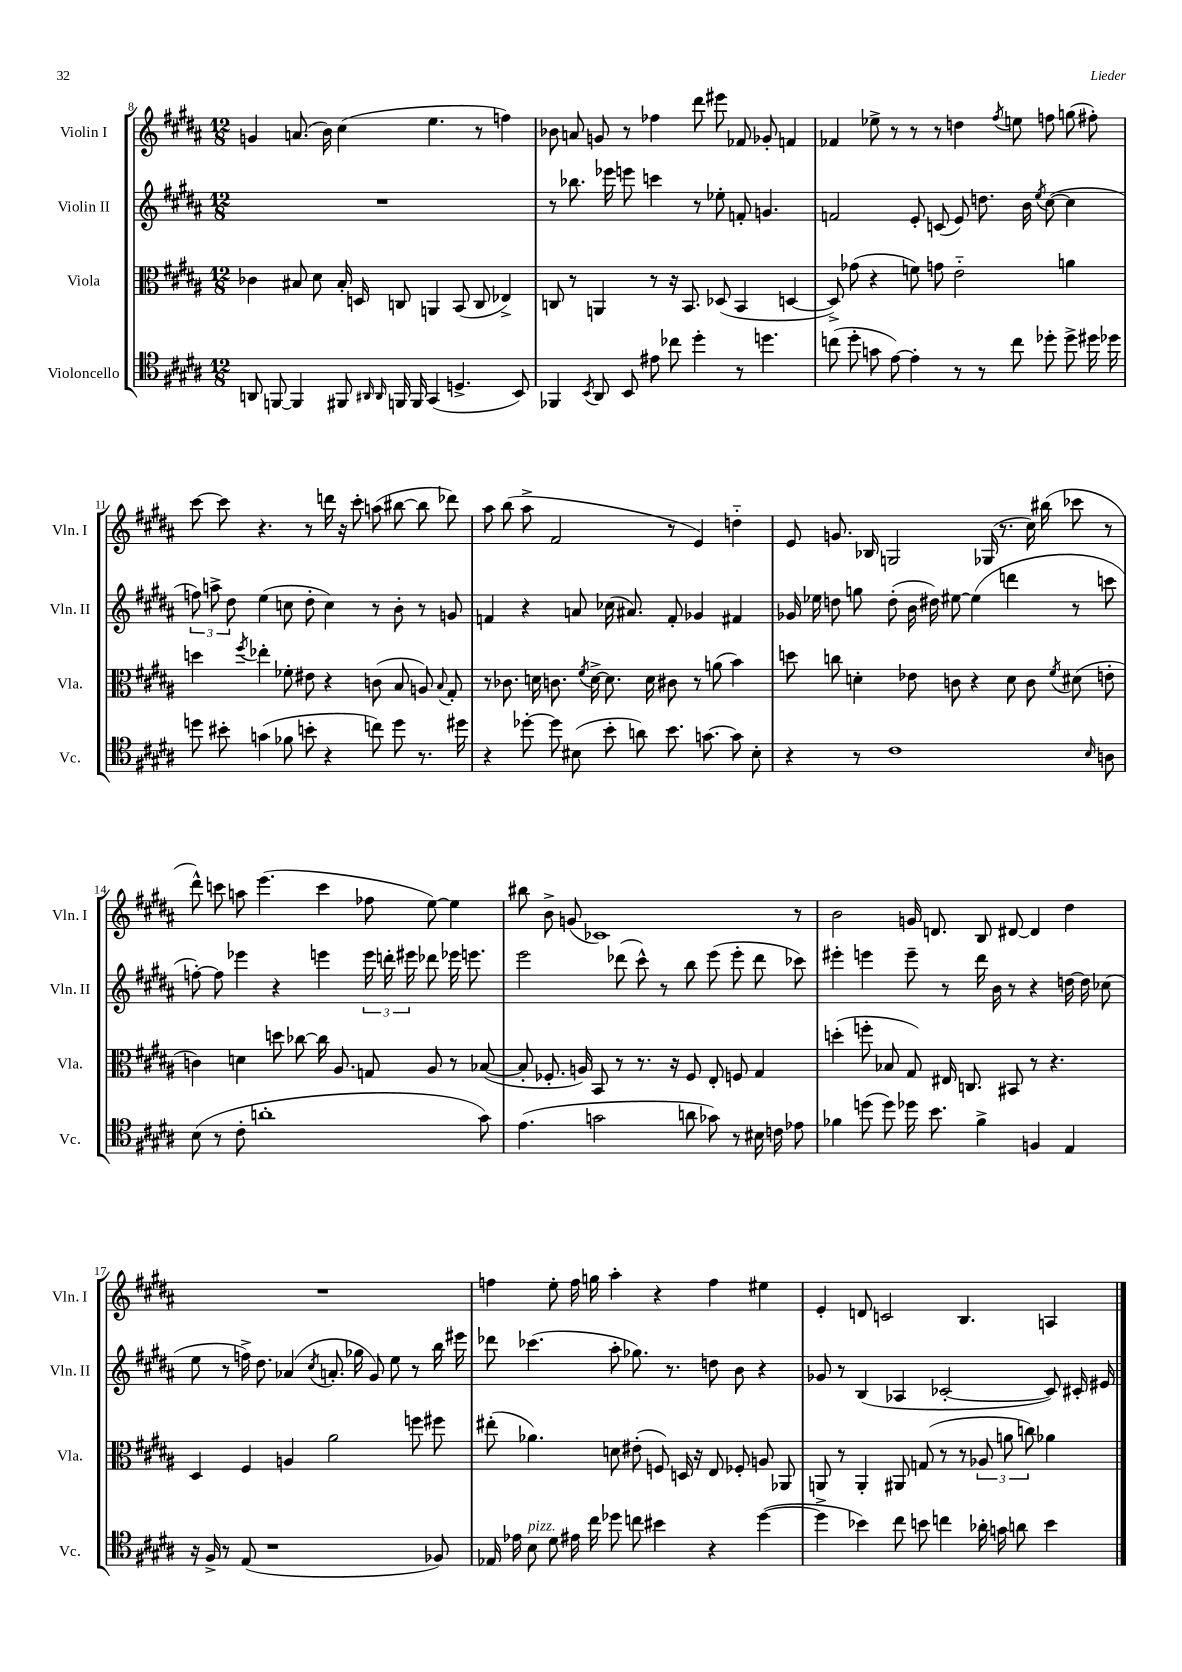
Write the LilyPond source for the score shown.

<<
\new StaffGroup <<
\new Staff = "s0" \with { instrumentName = "Violin I" shortInstrumentName = "Vln. I" } {
    \clef treble \key b \major \numericTimeSignature \time 12/8
    \autoBeamOff g'4 a'8.( b'16) cis''4( e''4. r8 f''4) |
    bes'8 a'8 g'8 r8 fes''4 dis'''8 eis'''8 fes'8 ges'8-. f'4 |
    fes'4 ees''8-> r8 r8 r8 d''4 \acciaccatura { fis''8 } e''8 f''8 g''8( fis''8-.) |
    cis'''8~ cis'''8 r4. r8 d'''16 r16 cis'''8-. a''8( bis''8~ bis''8 des'''8) |
    ais''8 b''8( ais''8-> fis'2 r8 e'4) d''4-_ |
    e'8 g'8. bes16 g2 ges16( r8. cis''16) bis''16( ces'''8 r8 |
    dis'''8-^) c'''8 a''8 e'''4.( c'''4 fes''8 e''8~) e''4 |
    bis''8 b'8-> g'8( ces'1) r8 |
    b'2 g'16 d'8. b8 dis'8~ dis'4 dis''4 |
    R1. |
    f''4 e''8-. f''16 g''16 ais''4-. r4 f''4 eis''4 |
    e'4-. d'8 c'2 b4. a4 \bar "|." |
}
\new Staff = "s1" \with { instrumentName = "Violin II" shortInstrumentName = "Vln. II" } {
    \clef treble \key b \major \numericTimeSignature \time 12/8
    \autoBeamOff R1. |
    r8 bes''8. ees'''16 e'''8 c'''4 r8 ees''8-. f'8-. g'4. |
    f'2 e'8-. c'8( e'8) d''8. b'16 \acciaccatura { e''8 } cis''8~( cis''4 |
    \tuplet 3/2 { f''8) a''8-> dis''8 } e''4( c''8 dis''8-. c''4) r8 b'8-. r8 g'8 |
    f'4 r4 a'8 ces''16( ais'8.) f'8-. ges'4 fis'4 |
    ges'16 ees''16 d''8 g''8 d''8-.( b'16 dis''16) eis''8~ eis''4( d'''4 r8 c'''8 |
    f''8~-.) f''8 ees'''4 r4 e'''4 \tuplet 3/2 { e'''16 d'''16-. eis'''16 } des'''8 ees'''16 e'''8. |
    e'''2 des'''8( cis'''8-^) r8 b''8 e'''8( e'''8-. des'''8 ces'''8) |
    eis'''4-. e'''4 e'''8-- r8 dis'''16 b'16 r8 r4 d''16~ d''16 ces''8( |
    e''8 r8 f''16->) dis''8. aes'4( \acciaccatura { cis''8 } a'8.-. ges''16 gis'8) e''8 r8 b''16 eis'''16 |
    des'''8 ces'''4.( ais''8-. ges''8.) r8. d''8 b'8 r4 |
    ges'8 r8 b4( aes4 ces'2~-. ces'8) cis'16-. eis'16 \bar "|." |
}
\new Staff = "s2" \with { instrumentName = "Viola" shortInstrumentName = "Vla." } {
    \clef alto \key b \major \numericTimeSignature \time 12/8
    \autoBeamOff ces'4 bis8 dis'8 bis16-. d16 c8 a,4 b,8( c8 ees4->) |
    c8 r8 a,4 r8 r16 b,8. des8( b,4 d4~ |
    d8->) ges'8( r4 f'8) g'8 e'2-_ a'4 |
    d''4 \acciaccatura { fis''8 } ees''4-. fes'8-. eis'8 r4 c'8( b8 a8) \appoggiatura { b8 } gis8-. |
    r8 ces'8. d'16 c'8. \acciaccatura { fis'8 } d'16~-> d'8. d'16 cis'8 r8 a'8( b'4) |
    d''8 c''8 d'4-. ees'8 c'8 r4 d'8 c'8 \acciaccatura { fis'8 } dis'8( e'8-. |
    c'4) d'4 d''8 ces''8~ ces''16 ais8. g8 ais8 r8 bes8~( |
    bes8-. fes8.-. a16) b,8 r8 r8. r16 fes8 e8-. f8 gis4 |
    d''4-.( f''8-. bes8 gis8) eis16 c8. bis,8 r8 r4. |
    dis4 fis4 a4 ais'2 f''8 fis''8 |
    eis''8-.( aes'4.) d'8 eis'8-.( f8) d16 r16 e8 fes8-. a8 aes,8 |
    a,8 r8 a,4-. ais,8 g8( r8 r8 \tuplet 3/2 { aes8 a'8 c''8) } aes'4 \bar "|." |
}
\new Staff = "s3" \with { instrumentName = "Violoncello" shortInstrumentName = "Vc." } {
    \clef tenor \key b \major \numericTimeSignature \time 12/8
    \autoBeamOff a,8 f,8~ f,4 fis,8 \grace { ais,16 ais,16 } f,16 f,16 gis,4( d4.-> b,8) |
    fes,4 \acciaccatura { b,8 } ais,8 b,8 eis'8 ces''8 dis''4-. r8 d''4. |
    c''8( dis''8-. g'8 e'8~) e'4-. r8 r8 c''8 des''8-. des''8-> dis''16 des''16 |
    d''8 bis'8-. g'4( fes'8 b'8-. r4 c''8) d''8 r8. dis''16 |
    r4 des''8~-. des''8 bis8( b'8-. a'8) b'8. g'8.~ g'8 bis8-. |
    r4 r8 cis'1 \grace { b16 } a8 |
    b8( r8 cis'8-. a'1-. gis'8) |
    e'4.( g'2 a'8 ges'8) r8 bis16 c'16 ees'8 |
    fes'4 d''8( d''8) des''16 b'8. fes'4-> f4 e4 |
    r16 fis16-> r8 e8( r1 fes8) |
    ees16 ees'16 b8^\markup { \italic "pizz." } dis'8 eis'16 cis''16 des''8 c''8 bis'4 r4 des''4~( |
    des''4-> bes'4) cis''8 b'8 c''4 aes'16-. g'16 a'8 b'4 \bar "|." |
}
>>
>>
\layout { \context { \Score currentBarNumber = #8 } }
